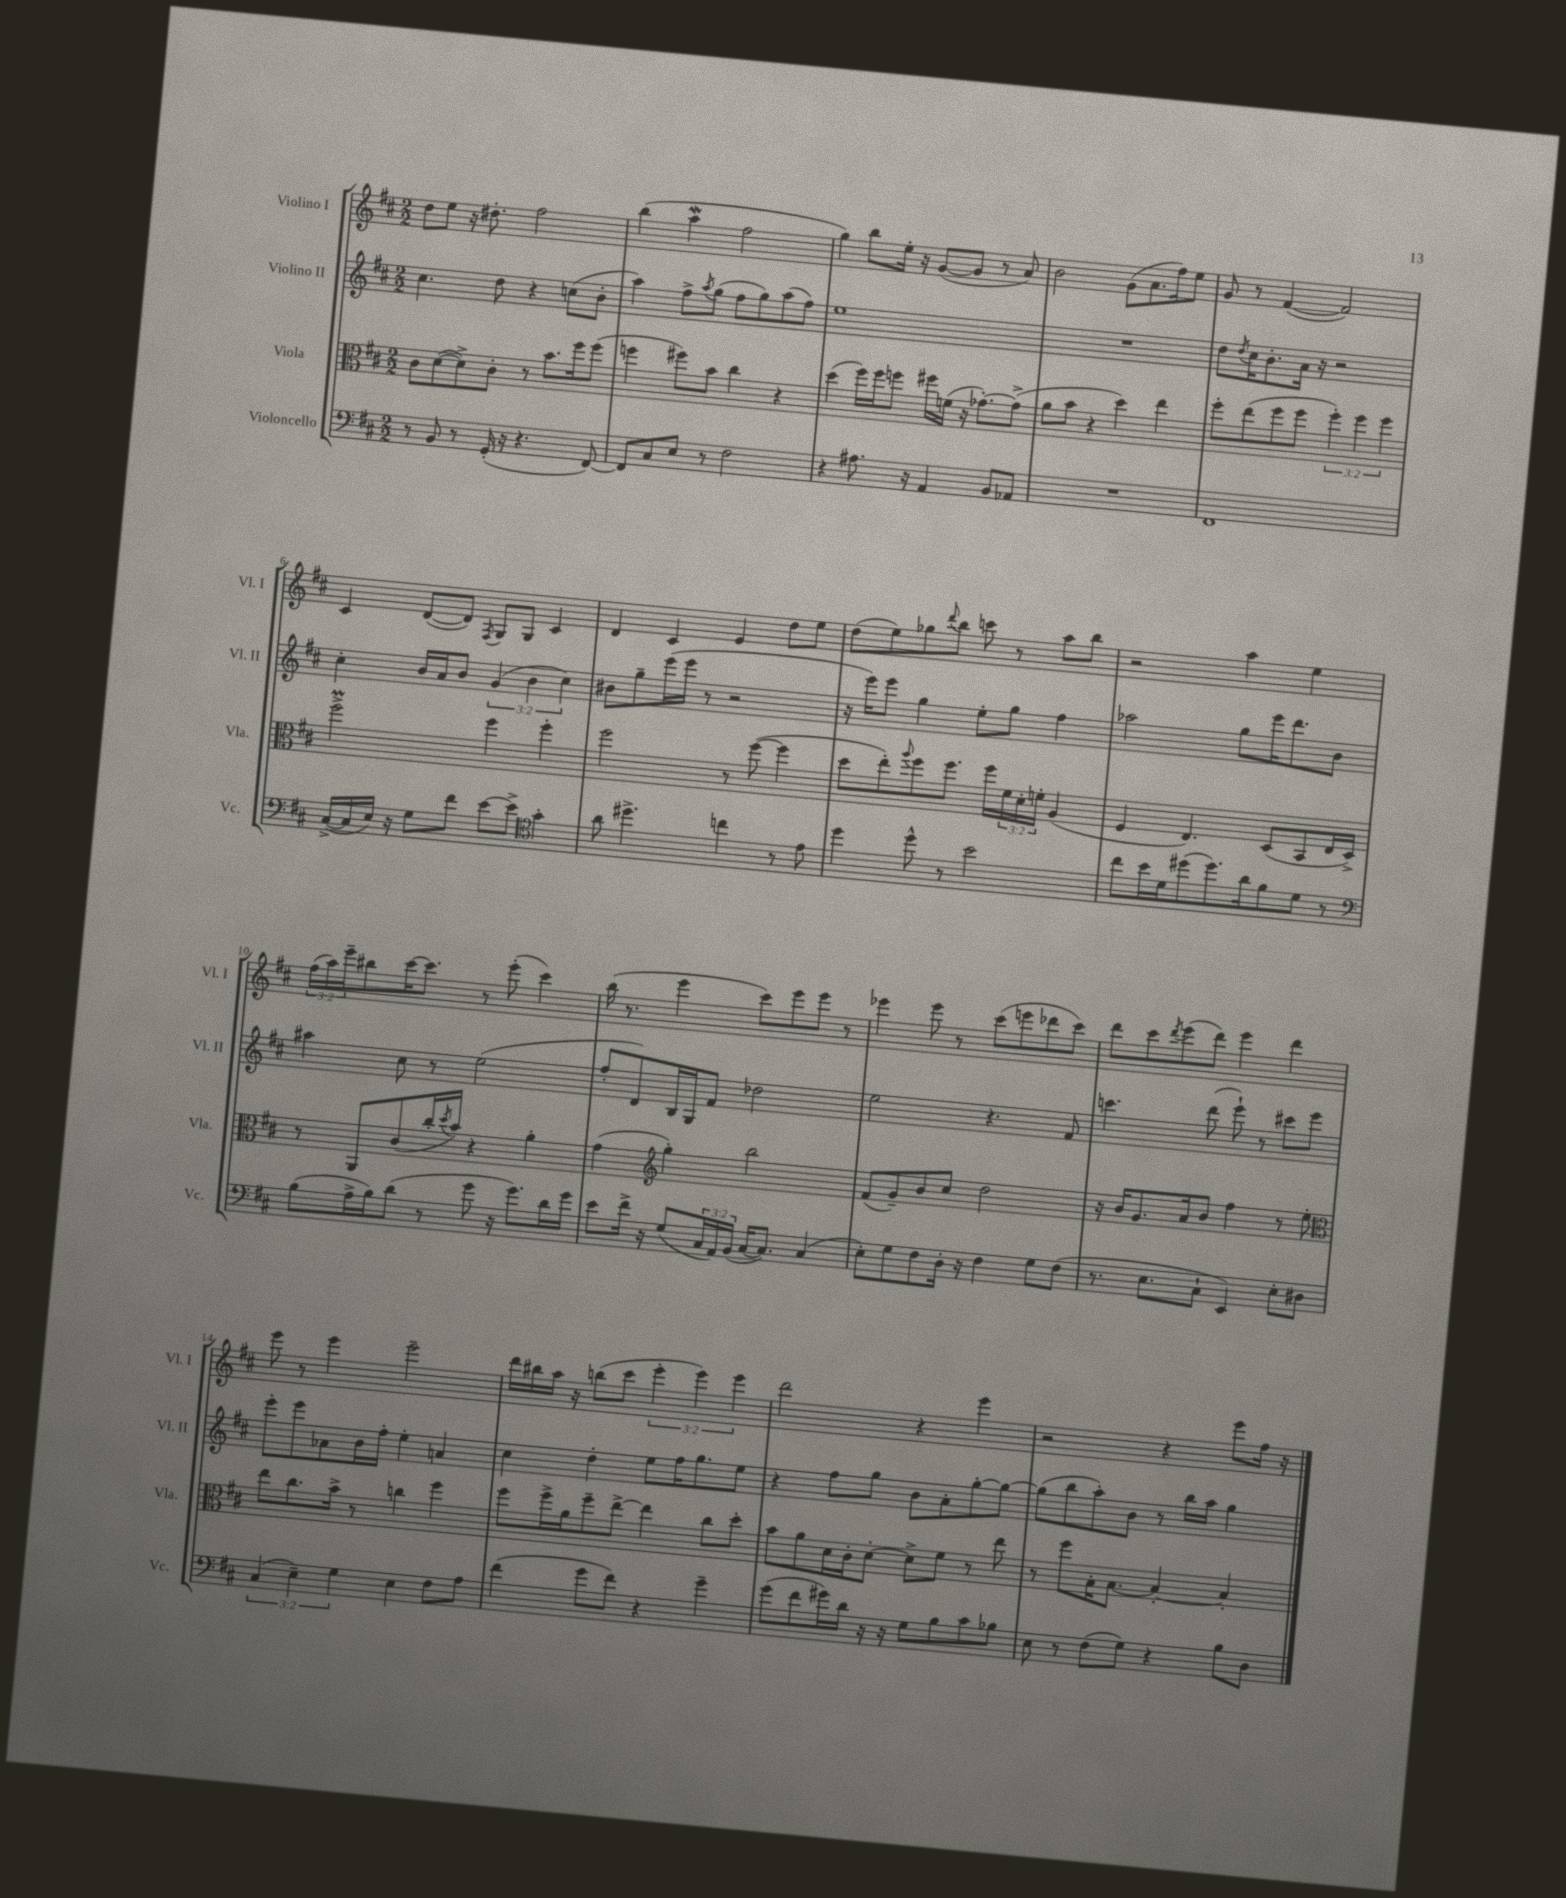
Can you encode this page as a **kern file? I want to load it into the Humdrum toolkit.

**kern	**kern	**kern	**kern
*staff4	*staff3	*staff2	*staff1
*clefF4	*clefC3	*clefG2	*clefG2
*k[f#c#]	*k[f#c#]	*k[f#c#]	*k[f#c#]
*M2/2	*M2/2	*M2/2	*M2/2
8r	8c#	4.cc#	8dd
8BB	([8d	.	8ee
8r	8d^])	.	16r
.	.	.	8.dd#'
(16GG'	8c#'	8dd	.
16r	.	.	.
4.r	8r	4r	2ff#
.	8.b	.	.
.	.	(8cc	.
.	16ff#	.	.
[8FF#)	(8ff#	8b'	.
=	=	=	=
8FF#]	4ff	4aa)	(4bb
8C#	.	.	.
8E	8ff#)	8ff#^	4aa
.	.	8qaa	.
8r	8b	(8gg	.
2F#	4cc#	8ff#	2ff#
.	.	8gg)	.
.	4r	(8aa	.
.	.	8ff#)	.
=	=	=	=
4r	(4dd	1ee	4gg)
8.A#	16ff#)	.	8bb
.	16ff#	.	.
.	8ff	.	16ee'
16r	.	.	16r
4AA	16ff#	.	([8g
.	(16f	.	.
.	16r	.	8g]
.	[8.g-')	.	.
8BB	.	.	8r
8AA-	(8g-^]	.	8a)
=	=	=	=
1r	8a	1r	2b
.	8b	.	.
.	4r	.	.
.	4dd)	.	(8g
.	.	.	8.a
.	4ee	.	.
.	.	.	16ff#)
.	.	.	8ee
=	=	=	=
1FF#	8ff#'	8dd	8g
.	.	8qdd	.
.	(8ee	16cc#	8r
.	.	8.b'	.
.	8ff#	.	([4f#
.	8ff#	16a	.
.	.	16r	.
.	6ff#')	2r	2f#])
.	6ff#	.	.
.	6ff#	.	.
=	=	=	=
([16C#^	2ff#^	4cc#'	4c#
16C#]	.	.	.
16E)	.	.	.
16r	.	.	.
8G	.	16b	([8d
.	.	16a	.
8f#	.	8b	8d])
.	.	.	8qF#
[8e	4ff#	(6g	8G
8e^]	.	.	8G
.	.	6b	.
*clefC4	*	*	*
4g'	4ff#'	.	4c#
.	.	6cc#)	.
=	=	=	=
8a	2ff#	8b#	4d
4.dd#^	.	8gg~	.
.	.	(16eee	4c#
.	.	16eee	.
.	.	8r	.
4cc	8r	2r	4e
.	([8ff#	.	.
8r	4ff#]	.	8dd
8e	.	.	8ee
=	=	=	=
4dd	8dd	16r	(8dd
.	.	16eee)	.
.	8ee')	8eee	8ee)
.	8qqaa	.	.
8dd^^	8ff#	4gg	8gg-
.	.	.	8qqddd
8r	8.ff#	.	8bb
2b	.	8ee'	8ccc
.	16ff#	.	.
.	24f#	8gg	8r
.	24d'	.	.
.	24f'	.	.
.	(4A	4ff#	8aa
.	.	.	8bb
=	=	=	=
8cc#	4F#	2aa-	2r
16b	.	.	.
16d	.	.	.
(8dd#	4.E)	.	.
8.dd#)	.	.	.
.	.	8gg	4aa
16a	.	.	.
8f#	(8D	16eee	.
.	.	8.ddd	.
8d	8BB	.	4ee
8r	16E	8b	.
.	16D^)	.	.
=	=	=	=
*clefF4	*	*	*
(8B	8r	4aa#	(24ff#
.	.	.	24aa)
.	.	.	24eee~
16A^	8AA	.	8bb#
16B)	.	.	.
(8d	(8c#	8cc#	[16ccc#
.	.	.	8.ccc#]
8r	16cc#'	8r	.
.	8qdd	.	.
.	16b)	.	.
8g	4r	(2ee	8r
16r	.	.	(8eee'
8.g)	.	.	.
.	4a'	.	4ccc#)
16d	.	.	.
16g	.	.	.
=	=	=	=
8e	(4g	8ff#'	(16bb
.	.	.	8.r
16f#^	.	8d)	.
16r	.	.	.
*	*clefG2	*	*
(8G	4gg')	16B	4eee
.	.	16G	.
24C#	.	8f#	.
24AA)	.	.	.
(24BB	.	.	.
[16C#	2bb	2dd-	8ccc#)
8.C#])	.	.	.
.	.	.	8eee
(4C#	.	.	8eee
.	.	.	8r
=	=	=	=
8E')	(8f#	2ee	4eee-
8G	8g~)	.	.
8F#	8b	.	8eee-
16D'	8cc#	.	8r
16r	.	.	.
4F#	2dd	4.r	(8ccc#
.	.	.	8eee
8G	.	.	8ddd-
(8F#	.	8f#	8ccc#)
=	=	=	=
8.r	16r	4.ccc	8ddd
.	16b	.	.
.	8.g	.	8ccc#
8.E	.	.	.
.	.	.	8qddd
.	.	.	(8eee
.	16a	.	.
8C#`	8b	(8ddd	8ddd)
4EE)	4ff#	8eee`)	4eee
.	.	8r	.
8E'	8r	8ccc#	4ddd
8D#	8ee'	8eee	.
=	=	=	=
*	*clefC3	*	*
(6C#	8ee	8eee'	8eee
.	8.cc#	8eee	8r
6E~)	.	.	.
.	.	8a-	4eee
.	16b^	.	.
6G	.	.	.
.	8r	16b	.
.	.	16ff#'	.
4E	4cc	4ee'	2eee~
8F#	4ff#	4a	.
8A	.	.	.
=	=	=	=
(4f#	8ff#	4cc#	16ddd
.	.	.	16bb#
.	16ff#^	.	16aa
.	16a	.	16r
8g	8ff#~	4dd'	(8bb
8f#)	[8ee^	.	8ccc#
4r	4ee]	8ee	6eee'
.	.	16ff#	.
.	.	.	6eee)
.	.	8.gg	.
4g~	8cc#	.	.
.	.	.	6eee
.	8dd'	8ee	.
=	=	=	=
(8g	8b	4r	2ddd
8f#	8a	.	.
16g#)	16d	8ff#	.
16d	16c#'	.	.
16r	[8d'	8gg	.
16r	.	.	.
8G	8d^]	8b	4r
8B	8f#	8a'	.
8c#	8r	[8gg'	4eee
8B-	8ee	8gg_	.
=	=	=	=
8E	8r	(8gg]	2r
8r	8ff#	8bb	.
(8F#	16B'	8aa')	.
.	[8.B	.	.
8G)	.	8b	.
4r	4B'_	8r	4r
.	.	16bb	.
.	.	16aa	.
8B	4B']	4gg	8eee
8D	.	.	16ff#
.	.	.	16r
==	==	==	==
*-	*-	*-	*-
